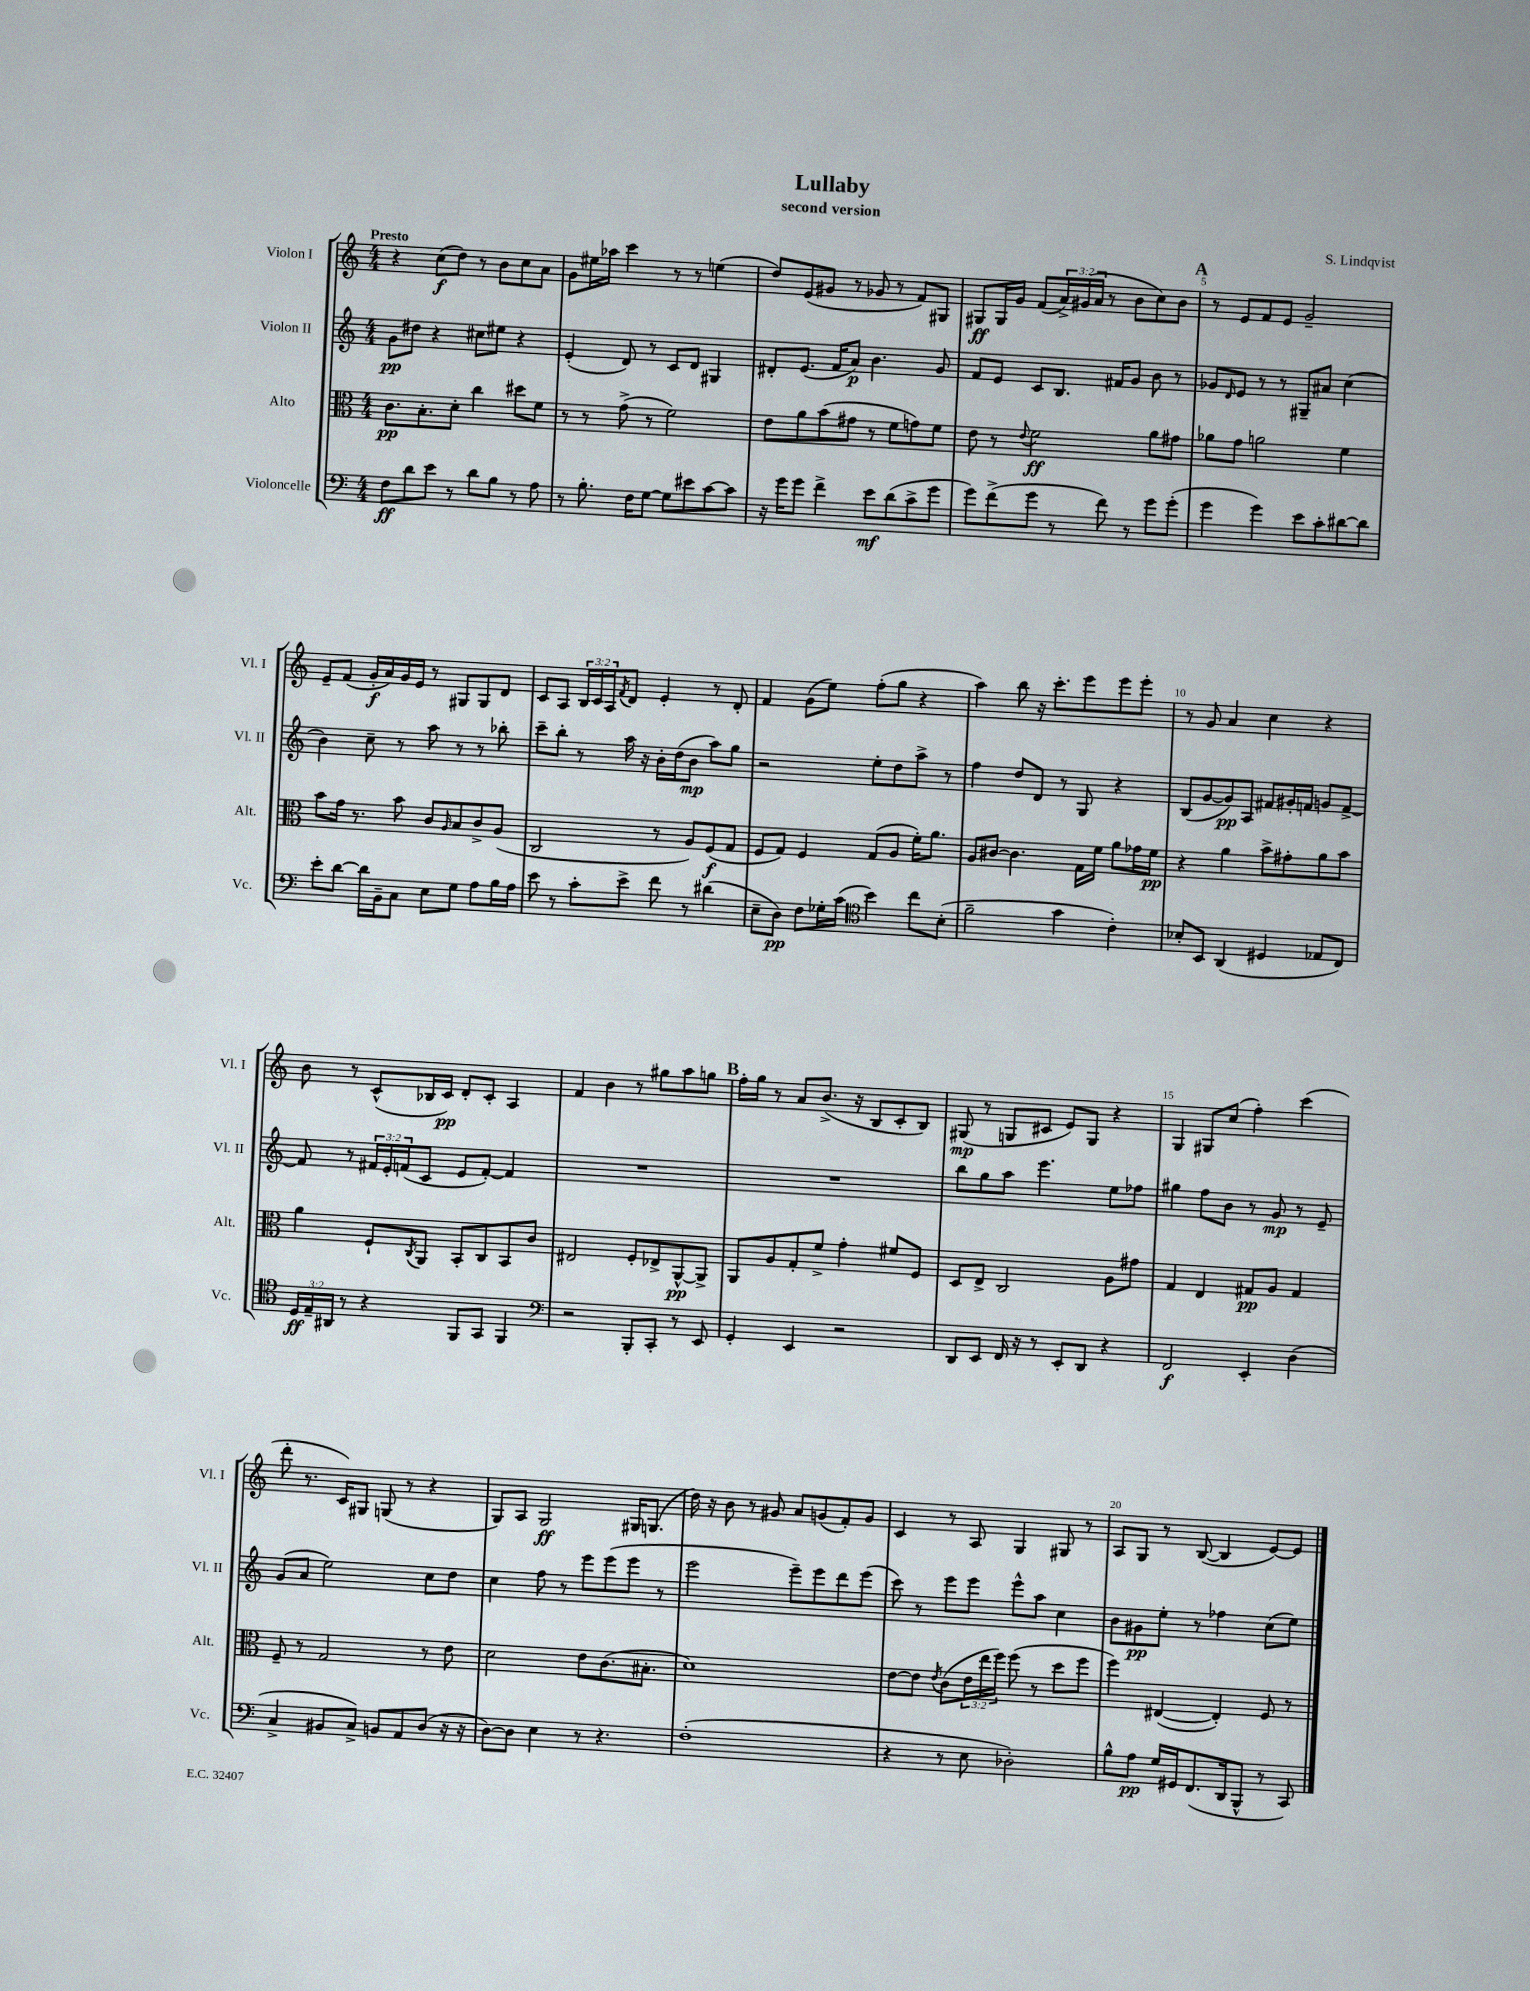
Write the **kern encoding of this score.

**kern	**dynam	**kern	**dynam	**kern	**dynam	**kern	**dynam
*part4	*part4	*part3	*part3	*part2	*part2	*part1	*part1
*staff4	*staff4	*staff3	*staff3	*staff2	*staff2	*staff1	*staff1
*I"Violoncelle	*	*I"Alto	*	*I"Violon II	*	*I"Violon I	*
*I'Vc.	*	*I'Alt.	*	*I'Vl. II	*	*I'Vl. I	*
*clefF4	*	*clefC3	*	*clefG2	*	*clefG2	*
*k[]	*	*k[]	*	*k[]	*	*k[]	*
*M4/4	*	*M4/4	*	*M4/4	*	*M4/4	*
=1	=1	=1	=1	=1	=1	=1	=1
!	!	!	!	!	!	!LO:TX:a:B:t=Presto	!
8F\L	ff	8.c\L	pp	8g\L	pp	4r	.
8d\	.	.	.	8dd#X\J	.	.	.
.	.	8.B'\	.	.	.	.	.
8e\J	.	.	.	4r	.	(8cc\L	f
8r	.	8d'\J	.	.	.	8dd\J)	.
8d\L	.	4cc\	.	8cc#X\L	.	8r	.
8B\J	.	.	.	8ee#X\J	.	8b\L	.
8r	.	8dd#X\L	.	4r	.	8cc\	.
8A\	.	8f\J	.	.	.	8a\J	.
=2	=2	=2	=2	=2	=2	=2	=2
8r	.	8r	.	(4e'/	.	8g\L	.
8.B'\	.	8r	.	.	.	16ee#X\L	.
.	.	.	.	.	.	16aa-X\JJ	.
.	.	(8g^\	.	8d/)	.	4ccc\	.
16F\KL	.	.	.	.	.	.	.
[8G\J	.	8r	.	8r	.	.	.
8G\L]	.	2f\)	.	8c/L	.	8r	.
8e#X\	.	.	.	8d/J	.	8r	.
[8c\	.	.	.	4G#X/	.	(4een\	.
8c\J]	.	.	.	.	.	.	.
=3	=3	=3	=3	=3	=3	=3	=3
16r	.	8e\L	.	8d#X'/L	.	8dd/L)	.
16g\KL	.	.	.	.	.	.	.
8g\J	.	8a\	.	(8.e/J	.	(8e/	.
4f^\	.	(8b\	.	.	.	8g#X/J	.
.	.	.	.	16f/KL	.	.	.
.	.	8g#X\J	.	8a/J)	p	8r	.
8e\L	mf	8r	.	4.b\	.	8g-X/	.
(8d\	.	8f\L	.	.	.	8r	.
8c^\	.	8gn\)	.	.	.	8f/L)	.
8g\J	.	8f\J	.	8g/	.	8G#X/J	.
=4	=4	=4	=4	=4	=4	=4	=4
8g\L)	.	8e\	.	8f/L	.	8G#X/L	ff
(8f^\	.	8r	.	8e/J	.	16G#/L	.
.	.	.	.	.	.	16g/JJ	.
.	.	8qqe/	.	.	.	.	.
8g\J	.	2f\	ff	8c/L	.	(8f/L	.
8r	.	.	.	8.B/J	.	24a^/L)	.
.	.	.	.	.	.	(24g#X/	.
.	.	.	.	.	.	24a/JJ	.
8f\)	.	.	.	.	.	8r	.
.	.	.	.	16f#X/KL	.	.	.
8r	.	.	.	8g/J	.	8b\L	.
8g\L	.	8a\L	.	8b\	.	8cc\)	.
(8g'\J	.	8g#X\J	.	8r	.	8b\J	.
!!LO:REH:place=s1:t=A
=5	=5	=5	=5	=5	=5	=5	=5
4g\	.	8a-X\L	.	8g-X/L	.	8r	.
.	.	.	.	16qqd/	.	.	.
.	.	8g\J	.	8e/J	.	8e/L	.
4g\)	.	2an\	.	8r	.	8f/	.
.	.	.	.	8r	.	8e/J	.
8e\L	.	.	.	8G#X~/L	.	2g~/	.
8c'\	.	.	.	8a#X/J	.	.	.
[8d#X\	.	4f\	.	(4cc\	.	.	.
8d#\J]	.	.	.	.	.	.	.
!!LO:LB:g=z
=6	=6	=6	=6	=6	=6	=6	=6
8e'\L	.	8b\L	.	4b\)	.	8e~/L	.
[8d\J	.	16g\Jk	.	.	.	(8f/J	.
.	.	8.r	.	.	.	.	.
16d\LL]	.	.	.	8cc~\	.	16g'/LL	f
16BB~\J	.	.	.	.	.	16a/)	.
8C\J	.	8b\	.	8r	.	16g/	.
.	.	.	.	.	.	16e/JJ	.
8E\L	.	8c/L	.	8aa\	.	8r	.
.	.	16qqA/	.	.	.	.	.
8G\J	.	8B/	.	8r	.	8G#X/L	.
8A\L	.	8c^/	.	8r	.	8G#/	.
16B\L	.	(8A/J	.	8bb-X'\	.	8d/J	.
16A\JJ	.	.	.	.	.	.	.
=7	=7	=7	=7	=7	=7	=7	=7
8e\	.	2C/	.	8ccc~\L	.	8c/L	.
8r	.	.	.	8bb'\J	.	8A/J	.
8c'\L	.	.	.	8r	.	24B/LL	.
.	.	.	.	.	.	24c/	.
.	.	.	.	.	.	24A/J	.
.	.	.	.	.	.	8qf/	.
8e^\J	.	.	.	16aa\	.	8d/J	.
.	.	.	.	16r	.	.	.
8f\	.	8r	.	16b'\LL	.	4e'/	.
.	.	.	.	(16dd\J	.	.	.
8r	.	8A/L)	.	8b\J	mp	.	.
(4d#X\	.	(8F/	f	8aa\L)	.	8r	.
.	.	8G/J	.	8gg\J	.	8d'/	.
=8	=8	=8	=8	=8	=8	=8	=8
8E~\L	.	8F/L	.	2r	.	4f/	.
8D\J)	pp	8G/J)	.	.	.	.	.
8F\L	.	4F/	.	.	.	(8g\L	.
16G-X'\L	.	.	.	.	.	8ee\J)	.
(16c\JJ	.	.	.	.	.	.	.
*clefC4	*	*	*	*	*	*	*
4b\)	.	(8G/L	.	8ee'\L	.	(8ff'\L	.
.	.	8A/J	.	8dd\	.	8gg\J	.
8cc\L	.	16f'\KL)	.	8aa^\J	.	4r	.
.	.	8.a\J	.	.	.	.	.
(8B'\J	.	.	.	8r	.	.	.
=9	=9	=9	=9	=9	=9	=9	=9
2f~\	.	8A/L	.	4ff\	.	4aa\)	.
.	.	[8c#X/J	.	.	.	.	.
.	.	4.c#\]	.	8dd/L	.	8bb\	.
.	.	.	.	8d/J	.	16r	.
.	.	.	.	.	.	8.ccc'\L	.
4g\	.	.	.	8r	.	.	.
.	.	16G\LL	.	8G/	.	8eee\	.
.	.	16f\JJ	.	.	.	.	.
4c'\)	.	8a\L	.	4r	.	8eee\	.
.	.	16g-X\L	.	.	.	8eee'\J	.
.	.	16f\JJ	pp	.	.	.	.
=10	=10	=10	=10	=10	=10	=10	=10
8B-X'/L	.	4r	.	(8B/L	.	8r	.
8BB/J	.	.	.	[8g/	.	8g/	.
(4AA/	.	4a\	.	8g/])	pp	4a/	.
.	.	.	.	8A/J	.	.	.
4D#X/	.	8b^\L	.	8f#X/L	.	4cc\	.
.	.	8g#X'\	.	16g#X'/L	.	.	.
.	.	.	.	16fn/JJ	.	.	.
8E-X/L	.	8a\	.	8gn/L	.	4r	.
8C/J)	.	8b\J	.	[8f^/J	.	.	.
!!LO:LB:g=z
=11	=11	=11	=11	=11	=11	=11	=11
24D/LL	ff	4a\	.	8f/]	.	8b\	.
24E~/	.	.	.	.	.	.	.
24AA#X/JJ	.	.	.	.	.	.	.
8r	.	.	.	8r	.	8r	.
4r	.	8F`/L	.	24f#X/LL	.	(8c^^/L	.
.	.	.	.	24e'/	.	.	.
.	.	.	.	(24fn/J	.	.	.
.	.	8qC/	.	.	.	.	.
.	.	8AA/J	.	8c/J	.	16B-X/L	.
.	.	.	.	.	.	16c/JJ)	pp
8FF/L	.	8BB'/L	.	8e/L	.	8d'/L	.
8GG/J	.	8C/	.	[8f'/J)	.	8c'/J	.
4FF/	.	8BB/	.	4f/]	.	4A/	.
.	.	8c/J	.	.	.	.	.
=12	=12	=12	=12	=12	=12	=12	=12
*clefF4	*	*	*	*	*	*	*
2r	.	2E#X/	.	1r	.	4f/	.
.	.	.	.	.	.	4b\	.
8BBB'/L	.	8F'/L	.	.	.	8r	.
8CC'/J	.	8E-X^/	.	.	.	8gg#X\L	.
8r	.	[8AA^^/	pp	.	.	8aa\	.
8EE/	.	8AA^/J]	.	.	.	8ggn\J	.
!!LO:REH:place=s1:t=B
=13	=13	=13	=13	=13	=13	=13	=13
4GG'/	.	8AA/L	.	1r	.	16ff'\LL	.
.	.	.	.	.	.	16gg\JJ	.
.	.	8A/	.	.	.	8r	.
4EE/	.	8G'/	.	.	.	8a/L	.
.	.	8f^/J	.	.	.	(8.b^/J	.
2r	.	4g'\	.	.	.	.	.
.	.	.	.	.	.	16r	.
.	.	.	.	.	.	8B/L	.
.	.	8f#X/L	.	.	.	8c'/	.
.	.	8F/J	.	.	.	8B/J)	.
=14	=14	=14	=14	=14	=14	=14	=14
8DD/L	.	8D/L	.	8bb\L	.	(8G#X/	mp
8EE/J	.	8E^/J	.	8gg\	.	8r	.
16FF/	.	2C/	.	8aa\J	.	8Gn/L	.
16r	.	.	.	.	.	.	.
8r	.	.	.	4.eee\	.	8c#X/J	.
8EE'/L	.	.	.	.	.	8e/L)	.
8DD/J	.	.	.	.	.	8G/J	.
4r	.	8A\L	.	8ee\L	.	4r	.
.	.	8g#X\J	.	8ff-X\J	.	.	.
=15	=15	=15	=15	=15	=15	=15	=15
2FF/	f	4G/	.	4gg#X\	.	4G/	.
.	.	4E/	.	8ff\L	.	8G#X/L	.
.	.	.	.	8b\J	.	(8cc/J	.
4EE'/	.	8G#X/L	pp	8r	.	4ff'\)	.
.	.	8A/J	.	8g/	mp	.	.
(4D\	.	4G#/	.	8r	.	(4ccc\	.
.	.	.	.	8e~/	.	.	.
!!LO:LB:g=z
=16	=16	=16	=16	=16	=16	=16	=16
4C^/	.	8F~/	.	(8g/L	.	8ddd'\	.
.	.	8r	.	8a/J	.	8.r	.
8BB#X/L	.	2G/	.	2ee\)	.	.	.
.	.	.	.	.	.	16c/KL)	.
8C^/J)	.	.	.	.	.	8G#X/J	.
8BBn/L	.	.	.	.	.	(8Gn/	.
8AA/	.	.	.	.	.	8r	.
(8D/J	.	8r	.	8cc\L	.	4r	.
16r	.	8e\	.	8dd\J	.	.	.
16r	.	.	.	.	.	.	.
=17	=17	=17	=17	=17	=17	=17	=17
[8D\L)	.	2d\	.	4cc\	.	8G/L)	.
8D\J]	.	.	.	.	.	8A/J	.
4E\	.	.	.	8ff\	.	2G/	ff
.	.	.	.	8r	.	.	.
8r	.	8e\L	.	8eee\L	.	.	.
4.r	.	(8.c\	.	(8eee\	.	.	.
.	.	.	.	8eee\J	.	16G#X/KL	.
.	.	8.B#X'\J	.	.	.	(8.Gn/J	.
.	.	.	.	8r	.	.	.
=18	=18	=18	=18	=18	=18	=18	=18
(1F'	.	1d)	.	2eee\	.	16dd\)	.
.	.	.	.	.	.	16r	.
.	.	.	.	.	.	8b\	.
.	.	.	.	.	.	8r	.
.	.	.	.	.	.	8g#X/	.
.	.	.	.	8eee~\L)	.	8a/L	.
.	.	.	.	8eee\	.	(8gn/	.
.	.	.	.	8ddd\	.	8f'/)	.
.	.	.	.	(8eee\J	.	8g/J	.
=19	=19	=19	=19	=19	=19	=19	=19
4r	.	[8e\L	.	8ccc\)	.	4c/	.
.	.	8e\J]	.	8r	.	.	.
.	.	8qe/	.	.	.	.	.
8r	.	(8c\L	.	8eee\L	.	8r	.
8E\	.	24e\L	.	8eee\J	.	8A/	.
.	.	24ee\	.	.	.	.	.
.	.	24ff\JJ)	.	.	.	.	.
2D-X'\)	.	(8ff\	.	8eee^^\L	.	4G/	.
.	.	8r	.	8aa\J	.	.	.
.	.	8dd\L	.	4cc\	.	8G#X/	.
.	.	8ff\J	.	.	.	8r	.
=20	=20	=20	=20	=20	=20	=20	=20
8B^^\L	.	4ff\)	.	8b\L	.	8A/L	.
8A\J	pp	.	.	8g#X\	pp	8G/J	.
16G/LL	.	([4E#X/	.	8ee'\J	.	8r	.
16GG#X/J	.	.	.	.	.	.	.
(8.FF/	.	.	.	8r	.	([8B/	.
.	.	4E#'/])	.	4ff-X\	.	4B/]	.
16DD/k	.	.	.	.	.	.	.
8BBB^^/J	.	.	.	.	.	.	.
8r	.	8F/	.	(8cc\L	.	[8e/L)	.
8CC/)	.	8r	.	8ee\J)	.	8e/J]	.
==	==	==	==	==	==	==	==
*-	*-	*-	*-	*-	*-	*-	*-
